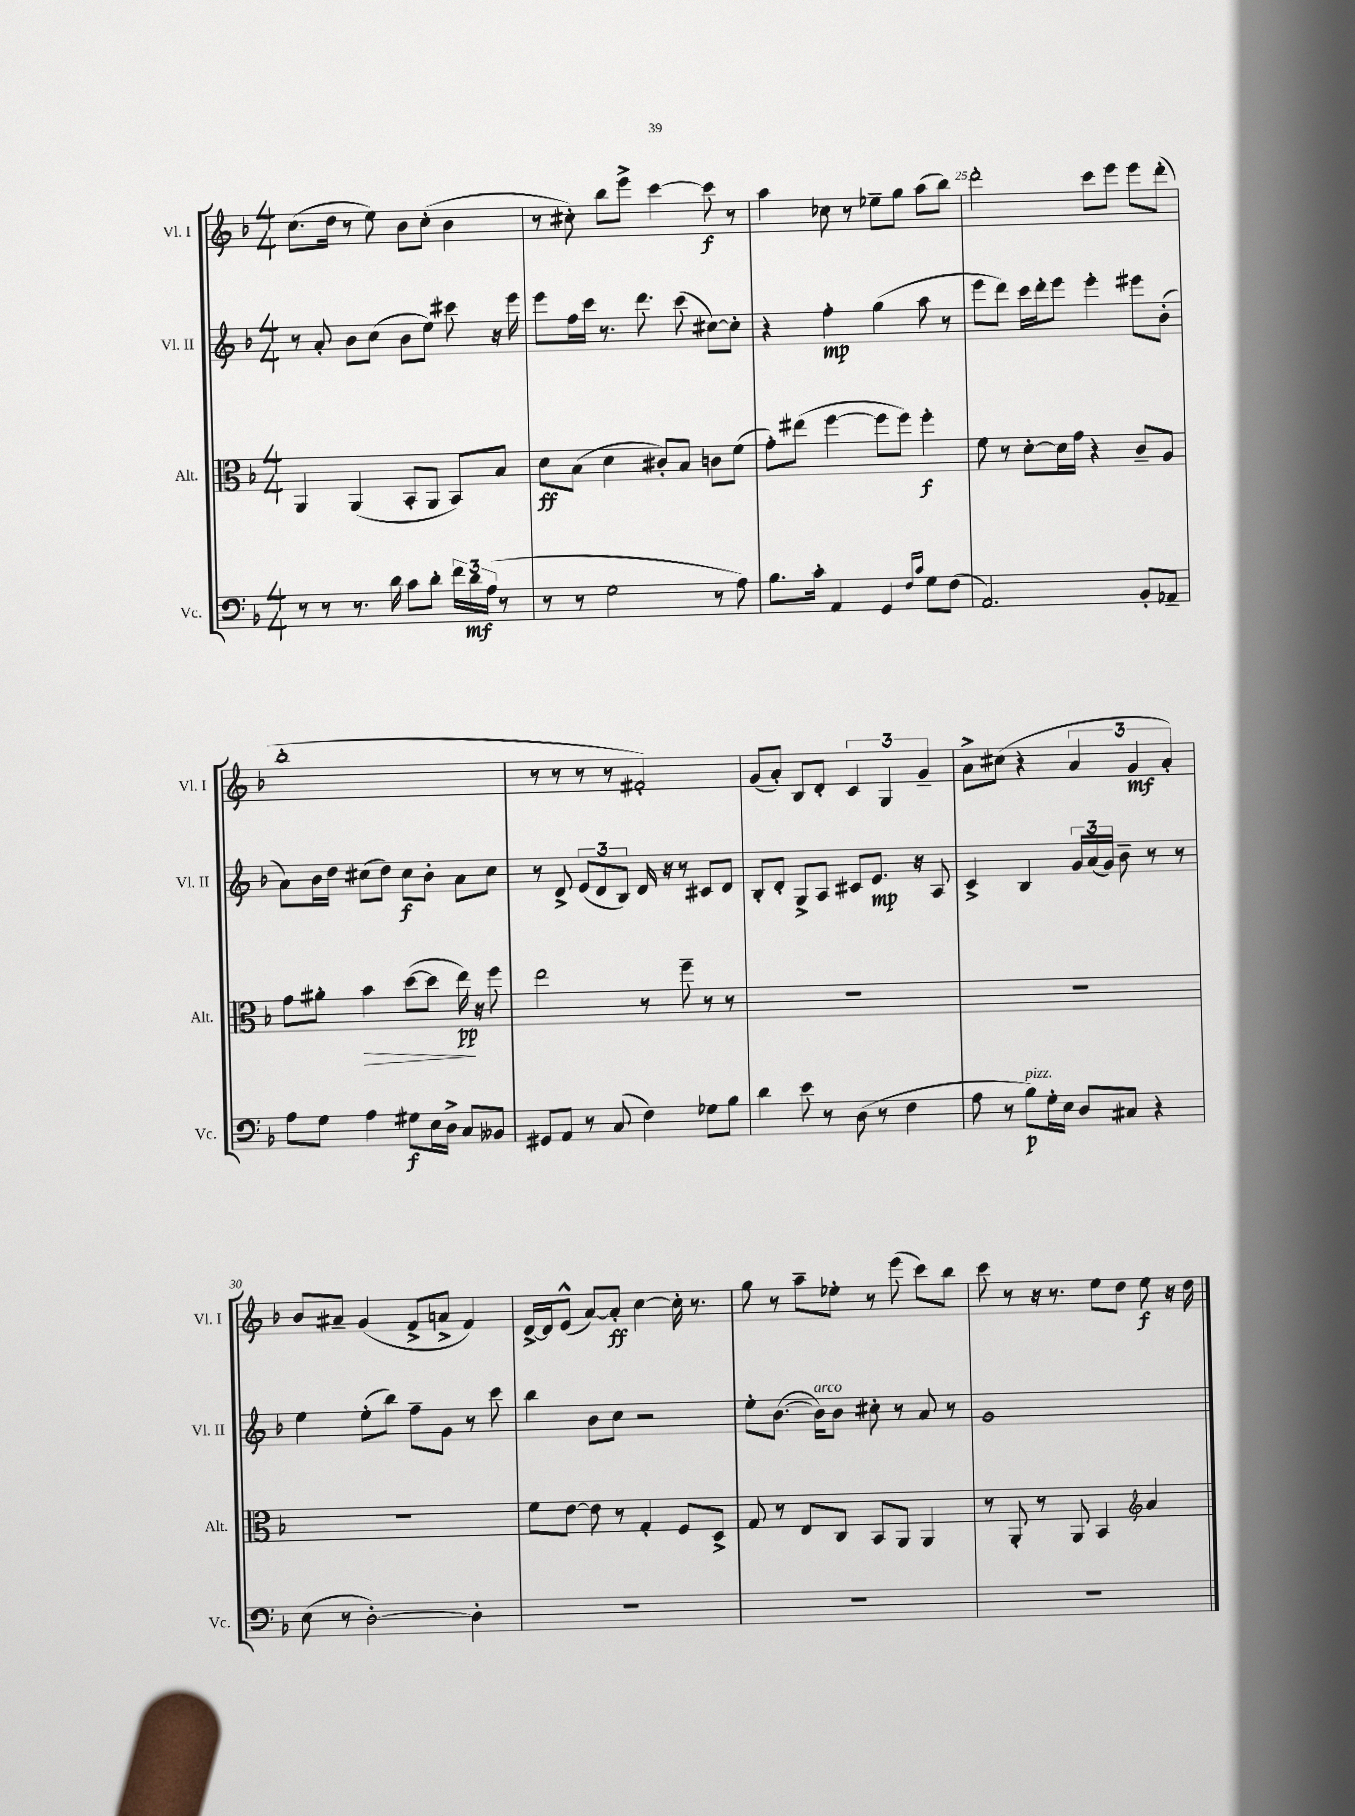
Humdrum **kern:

**kern	**dynam	**kern	**dynam	**kern	**dynam	**kern	**dynam
*part4	*part4	*part3	*part3	*part2	*part2	*part1	*part1
*staff4	*staff4	*staff3	*staff3	*staff2	*staff2	*staff1	*staff1
*I"Vc.	*	*I"Alt.	*	*I"Vl. II	*	*I"Vl. I	*
*I'Vc.	*	*I'Alt.	*	*I'Vl. II	*	*I'Vl. I	*
*clefF4	*	*clefC3	*	*clefG2	*	*clefG2	*
*k[b-]	*	*k[b-]	*	*k[b-]	*	*k[b-]	*
*M4/4	*	*M4/4	*	*M4/4	*	*M4/4	*
=22	=22	=22	=22	=22	=22	=22	=22
8r	.	4AA/	.	8r	.	(8.cc\L	.
8r	.	.	.	8a'/	.	.	.
.	.	.	.	.	.	16dd\Jk	.
8.r	.	(4AA/	.	8b-\L	.	8r	.
.	.	.	.	(8cc\J	.	8ee\)	.
16d\	.	.	.	.	.	.	.
8c\L	.	8BB-'/L	.	8b-\L	.	8b-\L	.
8d'\J	.	8AA/J	.	8ee\J)	.	(8cc'\J	.
24f\LL	.	8BB-/L)	.	8ccc#X\	.	4b-\	.
24d\	mf	.	.	.	.	.	.
(24A\JJ	.	.	.	.	.	.	.
8r	.	8B-/J	.	16r	.	.	.
.	.	.	.	16eee\	.	.	.
=23	=23	=23	=23	=23	=23	=23	=23
8r	.	8d\L	ff	8eee\L	.	8r	.
8r	.	(8B-\J	.	16ff\L	.	8cc#X'\)	.
.	.	.	.	16ccc\JJ	.	.	.
2G\	.	4d\	.	8.r	.	8bb-\L	.
.	.	.	.	.	.	8eee^\J	.
.	.	.	.	8.ddd\	.	.	.
.	.	8c#X'/L)	.	.	.	[4ccc\	.
.	.	8B-/J	.	(8ccc\	.	.	.
8r	.	8cn\L	.	[8cc#X\L)	.	8ccc\]	f
8A\)	.	(8f\J	.	8cc#'\J]	.	8r	.
=24	=24	=24	=24	=24	=24	=24	=24
8.B-\L	.	8g'\L)	.	4r	.	4aa\	.
.	.	(8ee#X\J	.	.	.	.	.
16c'\Jk	.	.	.	.	.	.	.
4AA/	.	[4ff\	.	4ff'\	mp	8cc-X\	.
.	.	.	.	.	.	8r	.
4GG/	.	8ff\L]	.	(4gg\	.	8ee-X~\L	.
.	.	8ff\J)	.	.	.	8gg\J	.
16qqF/LL	.	.	.	.	.	.	.
16qqc/JJ	.	.	.	.	.	.	.
8G\L	.	4ff'\	f	8aa\	.	(8aa\L	.
(8F\J	.	.	.	8r	.	8bb-\J)	.
=25	=25	=25	=25	=25	=25	=25	=25
2.AA/)	.	8f\	.	8eee\L	.	2ddd'\	.
.	.	8r	.	8ddd\J)	.	.	.
.	.	[8d'\L	.	16ccc\LL	.	.	.
.	.	.	.	16ddd'\J	.	.	.
.	.	16d\L]	.	8eee\J	.	.	.
.	.	16g\JJ	.	.	.	.	.
.	.	4r	.	4eee'\	.	8ccc\L	.
.	.	.	.	.	.	8eee\J	.
8BB-'/L	.	8c~/L	.	8eee#X\L	.	8eee\L	.
8AA-X~/J	.	8A/J	.	(8b-'\J	.	(8ddd'\J	.
!!LO:LB:g=z
=26	=26	=26	=26	=26	=26	=26	=26
8A\L	.	8g\L	.	8a\L)	.	1bb-'	.
8G\J	.	8a#X'\J	.	16b-\L	.	.	.
.	.	.	.	16dd\JJ	.	.	.
!	!	!	!LO:HP:b	!	!	!	!
4A\	.	4b-\	>	(8cc#X\L	.	.	.
.	.	.	.	8dd\J)	.	.	.
8G#X\L	f	([8dd\L	.	8cc#\L	f	.	.
16E\L	.	8dd\J]	.	8b-'\J	.	.	.
16D^\JJ	.	.	.	.	.	.	.
8C/L	.	16ee\)	pp	8a\L	.	.	.
.	.	16r	]	.	.	.	.
8BB--X/J	.	8ff\	.	8cc#\J	.	.	.
=27	=27	=27	=27	=27	=27	=27	=27
8GG#X/L	.	2ee\	.	8r	.	8r	.
8AA/J	.	.	.	8d^/	.	8r	.
8r	.	.	.	(12e/L	.	8r	.
.	.	.	.	12d/	.	.	.
(8C/	.	.	.	.	.	8r	.
.	.	.	.	12B-/J)	.	.	.
4F\)	.	8r	.	16d/	.	2f#X'/)	.
.	.	.	.	16r	.	.	.
.	.	8ff~\	.	8r	.	.	.
8G-X\L	.	8r	.	8c#X/L	.	.	.
8B-\J	.	8r	.	8d/J	.	.	.
=28	=28	=28	=28	=28	=28	=28	=28
4d\	.	1r	.	8B-'/L	.	(8g/L	.
.	.	.	.	8d'/J	.	8a'/J)	.
8e\	.	.	.	8G^/L	.	8B-/L	.
8r	.	.	.	8A/J	.	8d'/J	.
(8D\	.	.	.	8c#X/L	.	6c/	.
8r	.	.	.	8.e/J	mp	.	.
.	.	.	.	.	.	6G/	.
4F\	.	.	.	.	.	.	.
.	.	.	.	16r	.	.	.
.	.	.	.	.	.	6g~/	.
.	.	.	.	8A/	.	.	.
=29	=29	=29	=29	=29	=29	=29	=29
8A\	.	1r	.	4c^/	.	8a^\L	.
8r	.	.	.	.	.	(8cc#X\J	.
!LO:TX:a:i:t=pizz.	!	!	!	!	!	!	!
8B-\L)	p	.	.	4B-/	.	4r	.
16G'\L	.	.	.	.	.	.	.
16E\JJ	.	.	.	.	.	.	.
8D/L	.	.	.	24g/LL	.	6a/	.
.	.	.	.	(24a/	.	.	.
.	.	.	.	24g/JJ)	.	.	.
8C#X/J	.	.	.	8b-~\	.	.	.
.	.	.	.	.	.	6g/	mf
4r	.	.	.	8r	.	.	.
.	.	.	.	.	.	6a'/)	.
.	.	.	.	8r	.	.	.
!!LO:LB:g=z
=30	=30	=30	=30	=30	=30	=30	=30
(8E\	.	1r	.	4ee\	.	8b-/L	.
8r	.	.	.	.	.	8a#X~/J	.
[2D'\)	.	.	.	(8ee'\L	.	(4g/	.
.	.	.	.	8bb-\J)	.	.	.
.	.	.	.	8ff~\L	.	8f^/L	.
.	.	.	.	8g\J	.	8an^/J	.
4D'\]	.	.	.	8r	.	4f/)	.
.	.	.	.	8ccc\	.	.	.
=31	=31	=31	=31	=31	=31	=31	=31
1r	.	8f\L	.	4bb-\	.	[16d^/LL	.
.	.	.	.	.	.	16d/J]	.
.	.	[8e\J	.	.	.	(8e^^/J	.
.	.	8e\]	.	8b-\L	.	[8a/L)	.
.	.	8r	.	8cc\J	.	8a'/J]	ff
.	.	4G'/	.	2r	.	[4cc\	.
.	.	8F/L	.	.	.	16cc'\]	.
.	.	.	.	.	.	8.r	.
.	.	8D^/J	.	.	.	.	.
=32	=32	=32	=32	=32	=32	=32	=32
1r	.	8G/	.	8ee'\L	.	8gg\	.
.	.	8r	.	([8.b-\J	.	8r	.
.	.	8E/L	.	.	.	8aa~\L	.
!	!	!	!	!LO:TX:a:i:t=arco	!	!	!
.	.	.	.	16b-\KL])	.	.	.
.	.	8C/J	.	8b-\J	.	8ee-X'\J	.
.	.	8BB-/L	.	8cc#X'\	.	8r	.
.	.	8AA/J	.	8r	.	(8eee\	.
.	.	4AA/	.	8a/	.	8ccc\L)	.
.	.	.	.	8r	.	8bb-\J	.
=33	=33	=33	=33	=33	=33	=33	=33
1r	.	8r	.	1g	.	8ccc\	.
.	.	8AA'/	.	.	.	8r	.
.	.	8r	.	.	.	16r	.
.	.	.	.	.	.	8.r	.
.	.	8AA/	.	.	.	.	.
.	.	4BB-/	.	.	.	8ee\L	.
.	.	.	.	.	.	8dd\J	.
*	*	*clefG2	*	*	*	*	*
.	.	4a/	.	.	.	8ee\	f
.	.	.	.	.	.	16r	.
.	.	.	.	.	.	16dd\	.
==	==	==	==	==	==	==	==
*-	*-	*-	*-	*-	*-	*-	*-
